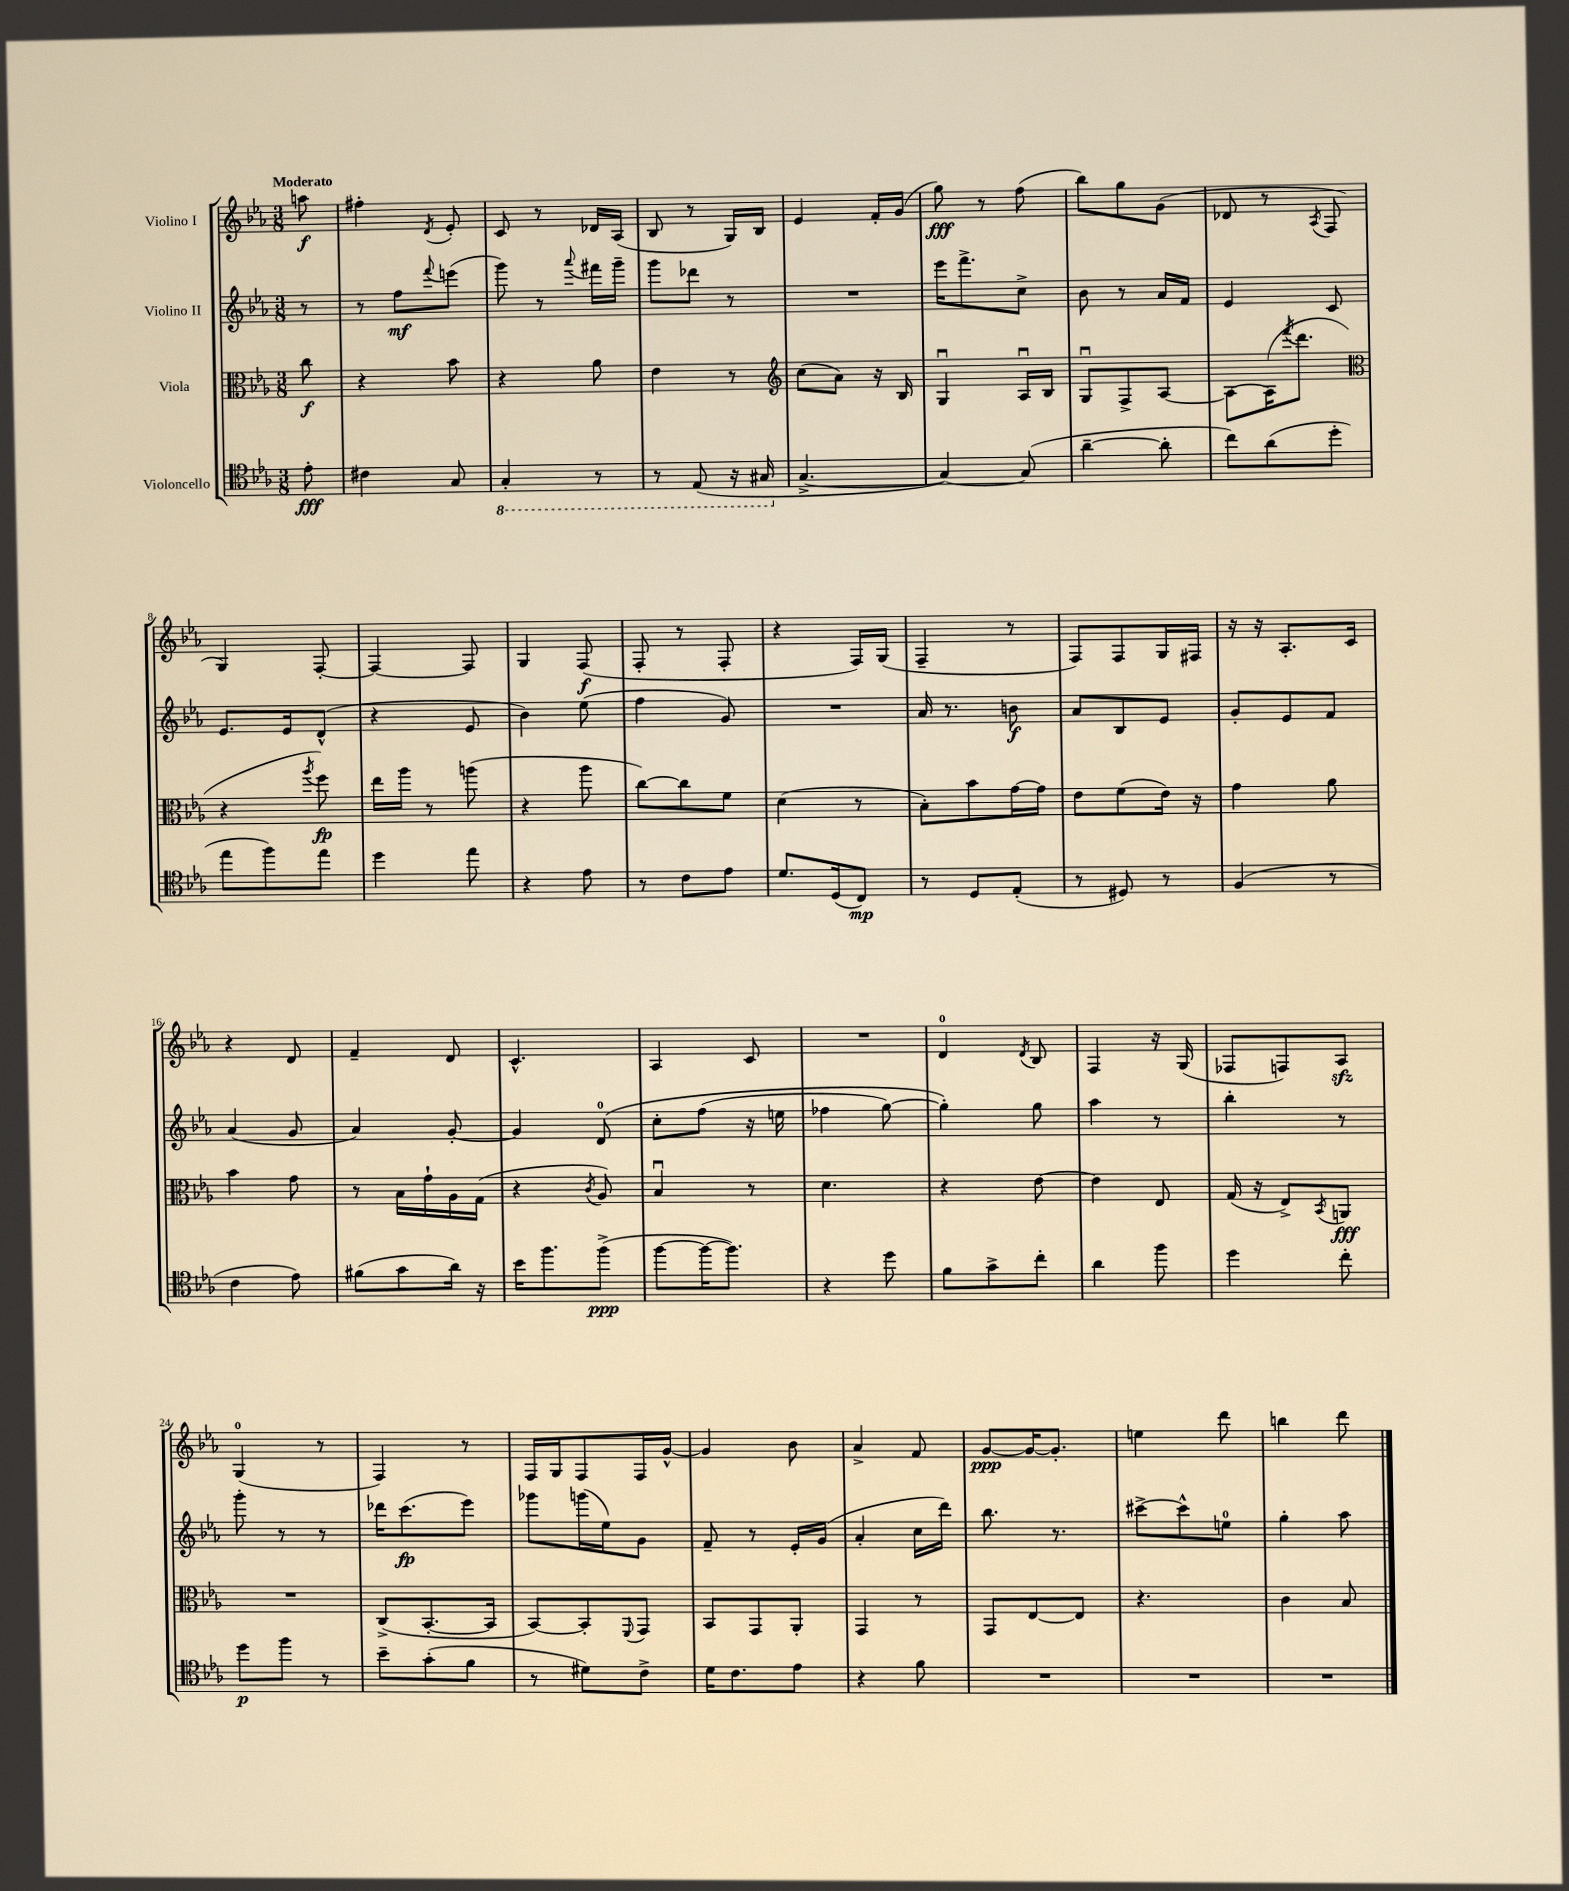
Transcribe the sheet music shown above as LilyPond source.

<<
\new StaffGroup <<
\new Staff = "s0" \with { instrumentName = "Violino I" } {
    \clef treble \key ees \major \numericTimeSignature \time 3/8 \partial 8 \tempo "Moderato"
    a''8\f |
    fis''4-. \acciaccatura { d'8 } ees'8-. |
    c'8 r8 des'16 aes16( |
    bes8 r8 g16) bes16 |
    ees'4 f'16-. g'16( |
    g''8\fff) r8 f''8( |
    bes''8) g''8 g'8( |
    des'8 r8 \acciaccatura { aes8 } f8 |
    g4) f8~-. |
    f4~ f8 |
    g4 f8\f( |
    f8-. r8 f8-. |
    r4 f16) g16( |
    f4-- r8 |
    f8) f8 g16 fis16 |
    r16 r16 aes8.-. c'16 |
    r4 d'8 |
    f'4-- d'8 |
    c'4.-^ |
    aes4 c'8 |
    R4. |
    d'4-0 \acciaccatura { d'8 } bes8 |
    f4 r16 g16( |
    fes8 f8) aes8\sfz |
    g4-0( r8 |
    f4) r8 |
    f16 g16 f8 f16 g'16~-^ |
    g'4 bes'8 |
    aes'4-> f'8 |
    g'8~\ppp g'16~ g'8.-. |
    e''4 d'''8 |
    b''4 d'''8 \bar "|." |
}
\new Staff = "s1" \with { instrumentName = "Violino II" } {
    \clef treble \key ees \major \numericTimeSignature \time 3/8 \partial 8
    r8 |
    r8 f''8\mf \appoggiatura { f'''8 } e'''8( |
    g'''8) r8 \appoggiatura { aes'''8 } fis'''16 g'''16-- |
    g'''8 des'''8 r8 |
    R4. |
    ees'''16 f'''8.-> c''8-> |
    bes'8 r8 aes'16 f'16 |
    ees'4 c'8 |
    ees'8. ees'16 d'8-^( |
    r4 ees'8 |
    bes'4) ees''8( |
    f''4 g'8) |
    R4. |
    aes'16 r8. b'8\f |
    aes'8 bes8 ees'8 |
    g'8-. ees'8 f'8 |
    aes'4( g'8 |
    aes'4) g'8~-. |
    g'4 d'8-0\( |
    c''8-. f''8( r16 e''16 |
    fes''4 g''8~) |
    g''4-.\) g''8 |
    aes''4 r8 |
    bes''4-. r8 |
    g'''8-. r8 r8 |
    des'''16 c'''8.\fp( ees'''8) |
    ges'''8 g'''16( ees''16) g'8 |
    f'8-- r8 ees'16-. g'16( |
    aes'4-. c''16 d'''16) |
    bes''8. r8. |
    cis'''8~-> cis'''8-^ e''8-0 |
    g''4-. aes''8 \bar "|." |
}
\new Staff = "s2" \with { instrumentName = "Viola" } {
    \clef alto \key ees \major \numericTimeSignature \time 3/8 \partial 8
    c''8\f |
    r4 bes'8 |
    r4 aes'8 |
    ees'4 r8 |
    \clef treble c''8( aes'8) r16 bes16 |
    g4\downbow aes16\downbow bes16 |
    g8\downbow f8-> aes8~ |
    aes8~ aes16( \acciaccatura { f'''8 } d'''8. |
    \clef alto r4 \acciaccatura { aes''8 } f''8\fp) |
    ees''16 aes''16 r8 a''8( |
    r4 aes''8 |
    c''8~) c''8 f'8 |
    d'4( r8 |
    bes8-.) bes'8 g'16~ g'16 |
    ees'8 f'8( ees'16) r16 |
    g'4 aes'8 |
    bes'4 g'8 |
    r8 bes16 g'16-! aes16 g16( |
    r4 \acciaccatura { c'8 } aes8) |
    bes4\downbow r8 |
    d'4. |
    r4 ees'8~ |
    ees'4 ees8 |
    g16( r16 ees8->) \acciaccatura { bes,8 } a,8\fff |
    R4. |
    c8->( bes,8.~-. bes,16 |
    bes,8~) bes,8-. \appoggiatura { f,8 } g,8 |
    bes,8 g,8 aes,8-. |
    g,4 r8 |
    g,8 ees8~ ees8 |
    r4. |
    c'4 bes8 \bar "|." |
}
\new Staff = "s3" \with { instrumentName = "Violoncello" } {
    \clef tenor \key ees \major \numericTimeSignature \time 3/8 \partial 8
    ees'8-.\fff |
    cis'4 g8 |
    \ottava #-1 g,4-. r8 |
    r8 ees,8( r16 gis,16 \ottava #0 |
    g4.~-> |
    g4~) g8( |
    aes'4~-- aes'8-. |
    c''8) aes'8( d''8-. |
    ees''8 f''8) ees''8 |
    d''4 ees''8 |
    r4 ees'8 |
    r8 c'8 ees'8 |
    d'8. d16( c8\mp) |
    r8 d8 ees8-.( |
    r8 dis8) r8 |
    f4( r8 |
    c'4 ees'8) |
    fis'8( g'8 aes'16) r16 |
    bes'16 f''8. f''8->\ppp( |
    f''8~ f''16~ f''8.) |
    r4 d''8 |
    f'8 g'8-> c''8-. |
    aes'4 f''8 |
    d''4 c''8-. |
    d''8\p f''8 r8 |
    bes'8-- g'8-.( f'8 |
    r8 dis'8) c'8-> |
    d'16 c'8. ees'8 |
    r4 f'8 |
    R4. |
    R4. |
    R4. \bar "|." |
}
>>
>>
